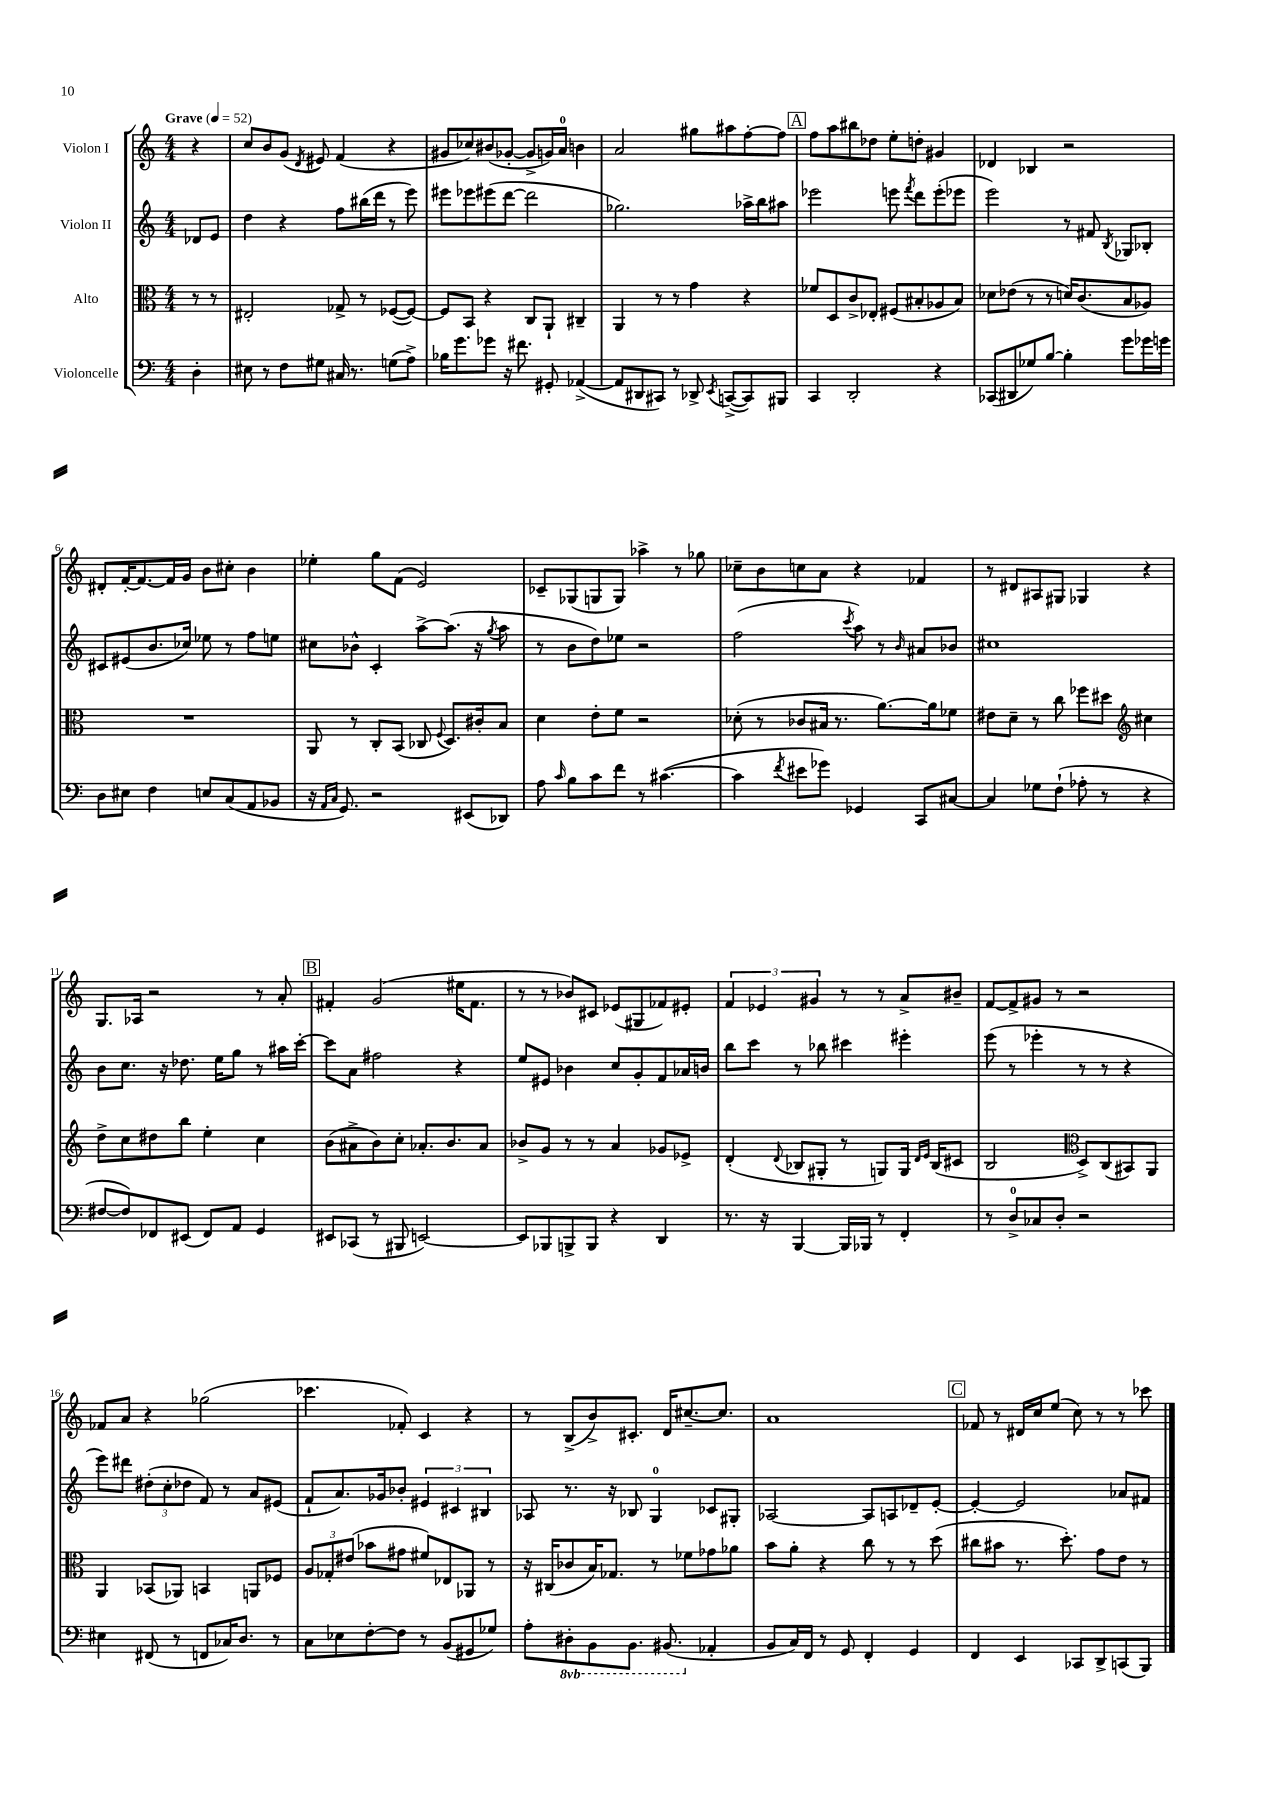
<<
\new StaffGroup <<
\new Staff = "s0" \with { instrumentName = "Violon I" } {
    \clef treble \key c \major \numericTimeSignature \time 4/4 \partial 4 \tempo "Grave" 4 = 52
    \autoBeamOff r4 |
    c''8[ b'8 g'8]( \acciaccatura { d'8 } eis'8) f'4( r4 |
    gis'8[ ces''8) bis'8( ges'8]~-. ges'8[-> g'16) a'16]-0 b'4 |
    a'2 gis''8[ ais''8 f''8~-. f''8] |
    \mark \markup { \box "A" } f''8[ a''8 bis''8 des''8] e''8[-. d''8]-. gis'4 |
    des'4 bes4 r2 |
    dis'8[-. f'16~-. f'8.~ f'16 g'16] b'8[ cis''8]-. b'4 |
    ees''4-. g''8[ f'8]( e'2) |
    ces'8[-- ges8( g8 g8]) aes''4-> r8 ges''8 |
    ces''8[-- b'8 c''8 a'8] r4 fes'4 |
    r8 dis'8[ ais8 gis8] ges4 r4 |
    g8.[ aes16] r2 r8 a'8-. |
    \mark \markup { \box "B" } fis'4-. g'2( eis''16[ fis'8.] |
    r8 r8 bes'8[) cis'8] ees'8[( gis8 fes'8) eis'8]-. |
    \tuplet 3/2 { f'4 ees'4 gis'4 } r8 r8 a'8[-> bis'8]-- |
    f'8[~ f'8-> gis'8] r8 r2 |
    fes'8[ a'8] r4 ges''2( |
    ces'''4. fes'8-.) c'4 r4 |
    r8 b8[->( b'8->) cis'8.]-. d'16[ cis''8.~-- cis''8.] |
    a'1 |
    \mark \markup { \box "C" } fes'8 r8 dis'16[ c''16 e''8]( c''8) r8 r8 ces'''8 \bar "|." |
}
\new Staff = "s1" \with { instrumentName = "Violon II" } {
    \clef treble \key c \major \numericTimeSignature \time 4/4 \partial 4
    \autoBeamOff des'8[ e'8] |
    d''4 r4 f''8[ bis''16( d'''16] r8 e'''8) |
    eis'''8[ ees'''8 eis'''8( d'''8]~ d'''2 |
    ges''2.) aes''16[-> b''16 ais''8] |
    \mark \markup { \box "A" } ees'''2 e'''8 \acciaccatura { f'''8 } d'''8[ e'''8-.( ees'''8] |
    e'''2) r8 fis'8 \acciaccatura { b8 } ges8[ bes8]-. |
    cis'8[ eis'8( b'8. ces''16]) ees''8 r8 f''8[ e''8] |
    cis''8[ bes'8]-^ c'4-. a''8[~-> a''8.]( r16 \acciaccatura { g''8 } a''8 |
    r8 b'8[ d''8) ees''8] r2 |
    f''2( \acciaccatura { c'''8 } a''8) r8 \grace { b'16 } ais'8[ bes'8] |
    cis''1 |
    b'8[ c''8.] r16 des''8. e''16[ g''8] r8 ais''16[ c'''16]~-. |
    \mark \markup { \box "B" } c'''8[ a'8] fis''2 r4 |
    e''8[ eis'8] bes'4 c''8[ g'8-. f'8 aes'16 b'16] |
    b''8[ c'''8] r8 bes''8 cis'''4 eis'''4-. |
    e'''8( r8 ees'''4-. r8 r8 r4 |
    e'''8[) dis'''8] \tuplet 3/2 { dis''8[-.( c''8-. des''8] } f'8) r8 a'8[ eis'8]( |
    f'8[-! a'8.) ges'16 bes'8]-. \tuplet 3/2 { eis'4 cis'4 bis4 } |
    aes8 r8. r16 bes8 g4-0 ces'8[ gis8]-. |
    aes2~ aes8[ a8 des'8-- e'8]~-. |
    \mark \markup { \box "C" } e'4~-. e'2 aes'8[ fis'8] \bar "|." |
}
\new Staff = "s2" \with { instrumentName = "Alto" } {
    \clef alto \key c \major \numericTimeSignature \time 4/4 \partial 4
    \autoBeamOff r8 r8 |
    eis2-. ges8-> r8 fes8[~( fes8]~) |
    fes8[ b,8] r4 c8[ a,8]-! cis4-- |
    a,4 r8 r8 g'4 r4 |
    \mark \markup { \box "A" } fes'8[ d8 c'8-> ees8]-. fis8[( bis8-. aes8 bis8]) |
    des'8[ ees'8]( r8 r8 d'16[) c'8.( b8 aes8]) |
    R1 |
    a,8 r8 c8[-. b,8]( ces8 \appoggiatura { f8 } d8.[) cis'16-. b8] |
    d'4 e'8[-. f'8] r2 |
    des'8-.( r8 ces'8[ bis16] r8. a'8.[~) a'16 fes'8] |
    eis'8[ d'8]-- r8 c''8 fes''8[ dis''8] \clef treble cis''4 |
    d''8[-> c''8 dis''8 b''8] e''4-. c''4 |
    \mark \markup { \box "B" } b'8[( ais'8-> b'8) c''8]-. aes'8.[-. b'8. aes'8] |
    bes'8[-> g'8] r8 r8 a'4 ges'8[ ees'8]-> |
    d'4-.( \appoggiatura { d'8 } bes8[ gis8]-. r8 g8[) g16] \grace { d'16[ e'16] } bes16[( cis'8] |
    b2 \clef alto d8[->) c8( bis,8) a,8] |
    a,4 bes,8[( aes,8]) b,4 a,8[ fes8] |
    \tuplet 3/2 { a8[ ges8-. eis'8]( } bes'8[ gis'8] fis'8[) ees8 aes,8] r8 |
    r16 cis16[( ces'8 b16) ges8.] r8 fes'8[ ges'8 aes'8] |
    b'8[ a'8]-. r4 c''8 r8 r8 d''8( |
    \mark \markup { \box "C" } cis''8[ bis'8] r8. d''8.-.) g'8[ e'8] r8 \bar "|." |
}
\new Staff = "s3" \with { instrumentName = "Violoncelle" } {
    \clef bass \key c \major \numericTimeSignature \time 4/4 \set Staff.ottavationMarkups = #ottavation-simple-ordinals \partial 4
    \autoBeamOff d4-. |
    eis8 r8 f8[ gis8] cis16 r8. g8[( a8]->) |
    bes16[ g'8. ges'8] r16 fis'8. gis,8-. aes,4~->( |
    aes,8[ dis,8 cis,8]) r8 des,8-> \acciaccatura { e,8 } c,8[~->( c,8) bis,,8] |
    \mark \markup { \box "A" } c,4 d,2-. r4 |
    ces,8[( dis,8 ges8) b8]~ b4-. g'8[ ges'16 g'16] |
    d8[ eis8] f4 e8[ c8( a,8 bes,8] |
    r16 \grace { a,16[ c16] } g,8.) r2 eis,8[( des,8]) |
    a8 \grace { c'16 } b8[ c'8 f'8] r8 cis'4.~( |
    cis'4 \acciaccatura { f'8 } eis'8[ ges'8]) ges,4 c,8[ cis8]~ |
    cis4 ges8[ f8]-!( aes8-. r8 r4 |
    fis8[~ fis8) fes,8 eis,8]( fes,8[) a,8] g,4 |
    \mark \markup { \box "B" } eis,8[ ces,8]( r8 bis,,8 e,2~) |
    e,8[ bes,,8 b,,8-> b,,8] r4 d,4 |
    r8. r16 b,,4~ b,,16[ bes,,16] r8 f,4-. |
    r8 d8[-0-> ces8 d8]-. r2 |
    eis4 fis,8( r8 f,8[ ces16) d8.] r8 |
    c8[ ees8 f8~-. f8] r8 b,8[( gis,8 ges8]) |
    a8[-. \ottava #-1 dis,8-. b,,8 b,,8.] bis,,8.( \ottava #0 aes,4-. |
    b,8[ c16) f,16] r8 g,8 f,4-. g,4 |
    \mark \markup { \box "C" } f,4 e,4 ces,8[ d,8-> c,8( b,,8]) \bar "|." |
}
>>
>>
